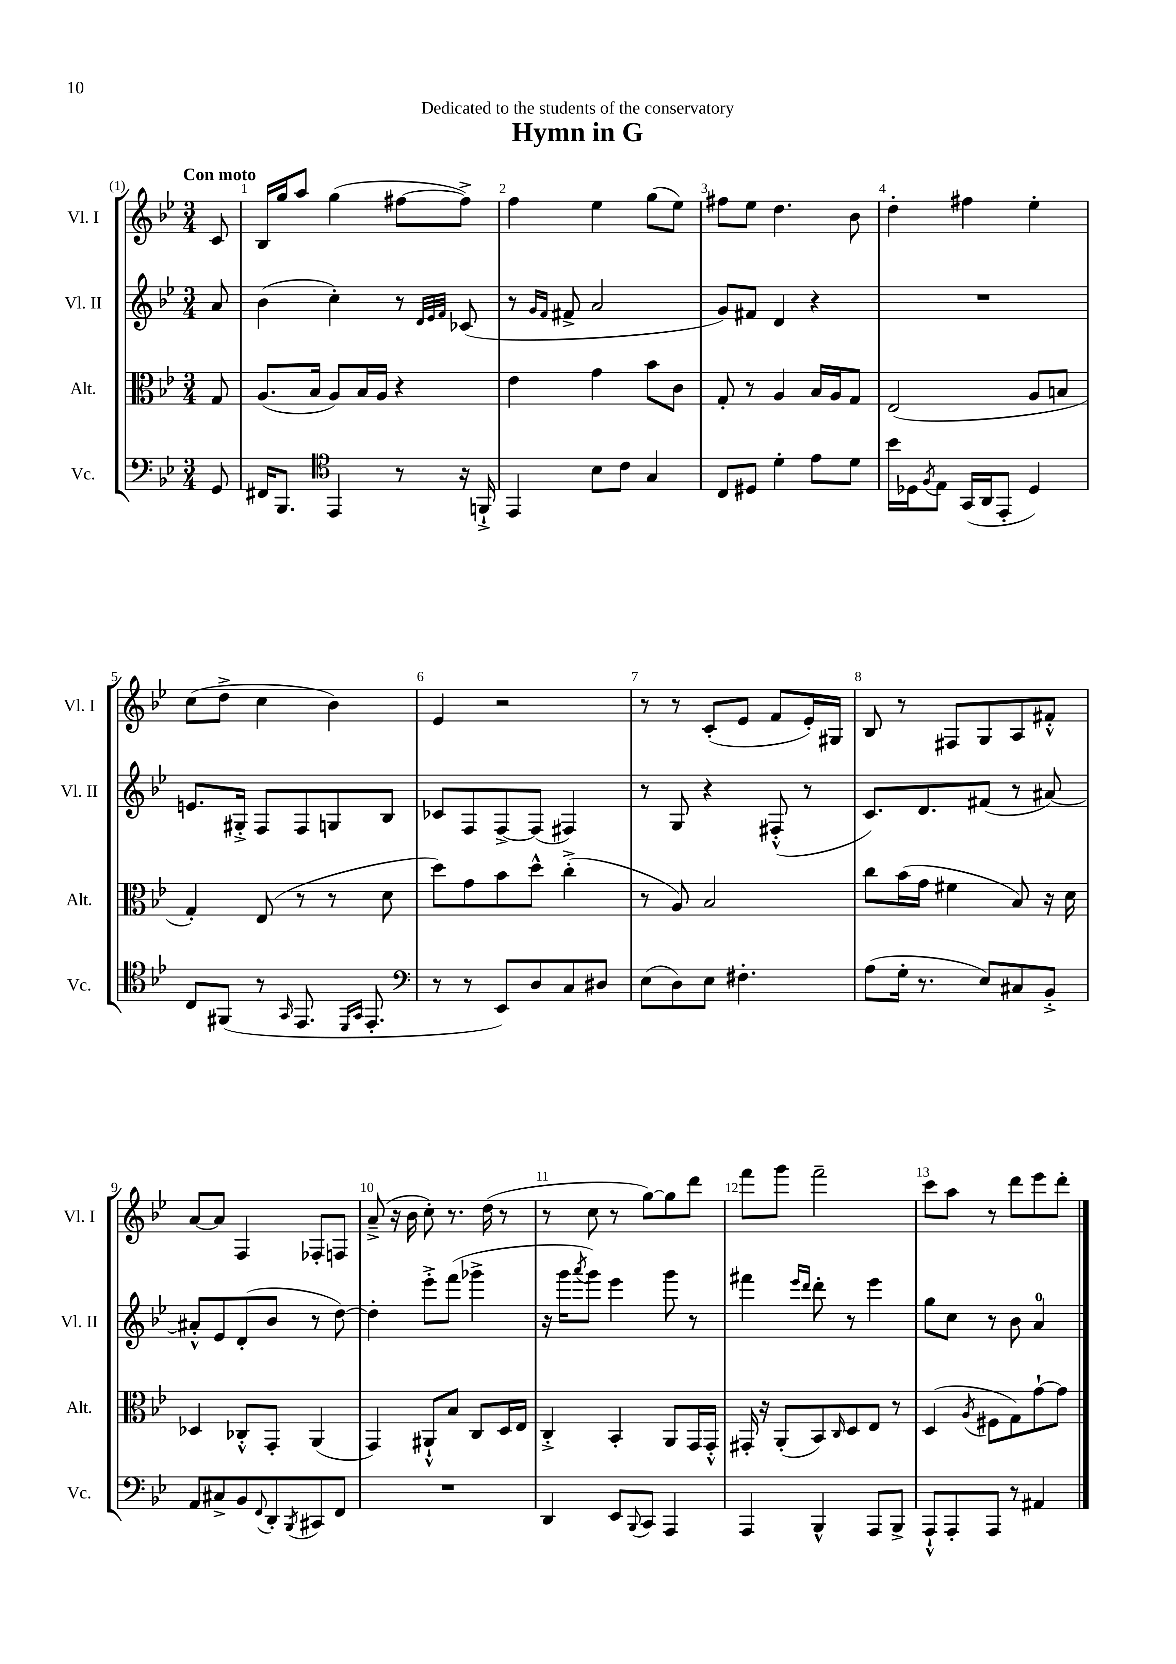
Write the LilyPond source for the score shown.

\header { title = "Hymn in G" dedication = "Dedicated to the students of the conservatory" }
<<
\new StaffGroup <<
\new Staff = "s0" \with { instrumentName = "Vl. I" shortInstrumentName = "Vl. I" } {
    \clef treble \key bes \major \numericTimeSignature \time 3/4 \partial 8 \tempo "Con moto"
    c'8 |
    bes16 g''16 a''8 g''4( fis''8~ fis''8->) |
    f''4 ees''4 g''8( ees''8) |
    fis''8 ees''8 d''4. bes'8 |
    d''4-. fis''4 ees''4-. |
    c''8( d''8-> c''4 bes'4) |
    ees'4 r2 |
    r8 r8 c'8-.( ees'8 f'8 ees'16-.) gis16 |
    bes8 r8 fis8 g8 a8 fis'8-.-^ |
    a'8~ a'8 f4 fes8-. f8 |
    a'8--->( r16 bes'16 c''8-.) r8. d''16( r8 |
    r8 c''8 r8 g''8~) g''8 d'''8 |
    f'''8 g'''8 f'''2-- |
    c'''8 a''8 r8 d'''8 ees'''8 d'''8-. \bar "|." |
}
\new Staff = "s1" \with { instrumentName = "Vl. II" shortInstrumentName = "Vl. II" } {
    \clef treble \key bes \major \numericTimeSignature \time 3/4 \partial 8
    a'8 |
    bes'4( c''4-.) r8 \grace { d'32 ees'32 f'32 } ces'8( |
    r8 \grace { g'16 f'16 } fis'8-> a'2 |
    g'8) fis'8 d'4 r4 |
    R2. |
    e'8. gis16-.-> f8 f8 g8 bes8 |
    ces'8 f8 f8~-> f8( fis4) |
    r8 g8 r4 fis8-.-^( r8 |
    c'8.) d'8. fis'8( r8 ais'8~) |
    ais'8-.-^ ees'8 d'8-.( bes'8 r8 d''8~) |
    d''4-. ees'''8-.-> f'''8( ges'''4-> |
    r16 g'''16 \acciaccatura { a'''8 } g'''8) ees'''4 g'''8 r8 |
    fis'''4 \grace { ees'''16 d'''16 } d'''8-. r8 ees'''4 |
    g''8 c''8 r8 bes'8 a'4-0 \bar "|." |
}
\new Staff = "s2" \with { instrumentName = "Alt." shortInstrumentName = "Alt." } {
    \clef alto \key bes \major \numericTimeSignature \time 3/4 \partial 8
    g8 |
    a8.( bes16 a8) bes16 a16 r4 |
    ees'4 g'4 bes'8 c'8 |
    g8-. r8 a4 bes16 a16 g8 |
    ees2( a8 b8 |
    g4-.) ees8( r8 r8 d'8 |
    d''8) g'8 bes'8 d''8-^ c''4-.->( |
    r8 a8) bes2 |
    c''8 bes'16( g'16 fis'4 bes8) r16 d'16 |
    des4 ces8-.-^ g,8-. a,4( |
    g,4) ais,8-!-^ bes8 c8 d16 ees16 |
    c4-.-> bes,4-. a,8 g,16 g,16-.-^ |
    gis,16-. r16 a,8-.( bes,8) \grace { c16 } d8 ees8 r8 |
    d4( \acciaccatura { a8 } fis8 g8) g'8~-! g'8 \bar "|." |
}
\new Staff = "s3" \with { instrumentName = "Vc." shortInstrumentName = "Vc." } {
    \clef bass \key bes \major \numericTimeSignature \time 3/4 \partial 8
    g,8 |
    fis,16 bes,,8. \clef tenor ees,4 r8 r16 f,16-!-> |
    ees,4 bes8 c'8 g4 |
    c8 dis8 d'4-. ees'8 d'8 |
    bes'16 des16 \acciaccatura { f8 } ees8 g,16( a,16 ees,8-. des4) |
    c8 fis,8( r8 \grace { g,16 } ees,8. \grace { d,16 g,16 } ees,8.-. |
    \clef bass r8 r8 ees,8) d8 c8 dis8 |
    ees8( d8) ees8 fis4.-. |
    a8( g16-. r8. ees8) cis8 bes,8-.-> |
    a,8 cis8-> bes,8 \appoggiatura { f,8 } d,8-. \acciaccatura { bes,,8 } cis,8 f,8 |
    R2. |
    d,4 ees,8 \appoggiatura { bes,,8 } c,8 a,,4 |
    a,,4 bes,,4-^ a,,8 bes,,8-> |
    a,,8-!-^ a,,8-. a,,8 r8 ais,4 \bar "|." |
}
>>
>>
\layout { \context { \Score \override BarNumber.break-visibility = ##(#f #t #t) barNumberVisibility = #all-bar-numbers-visible } }
